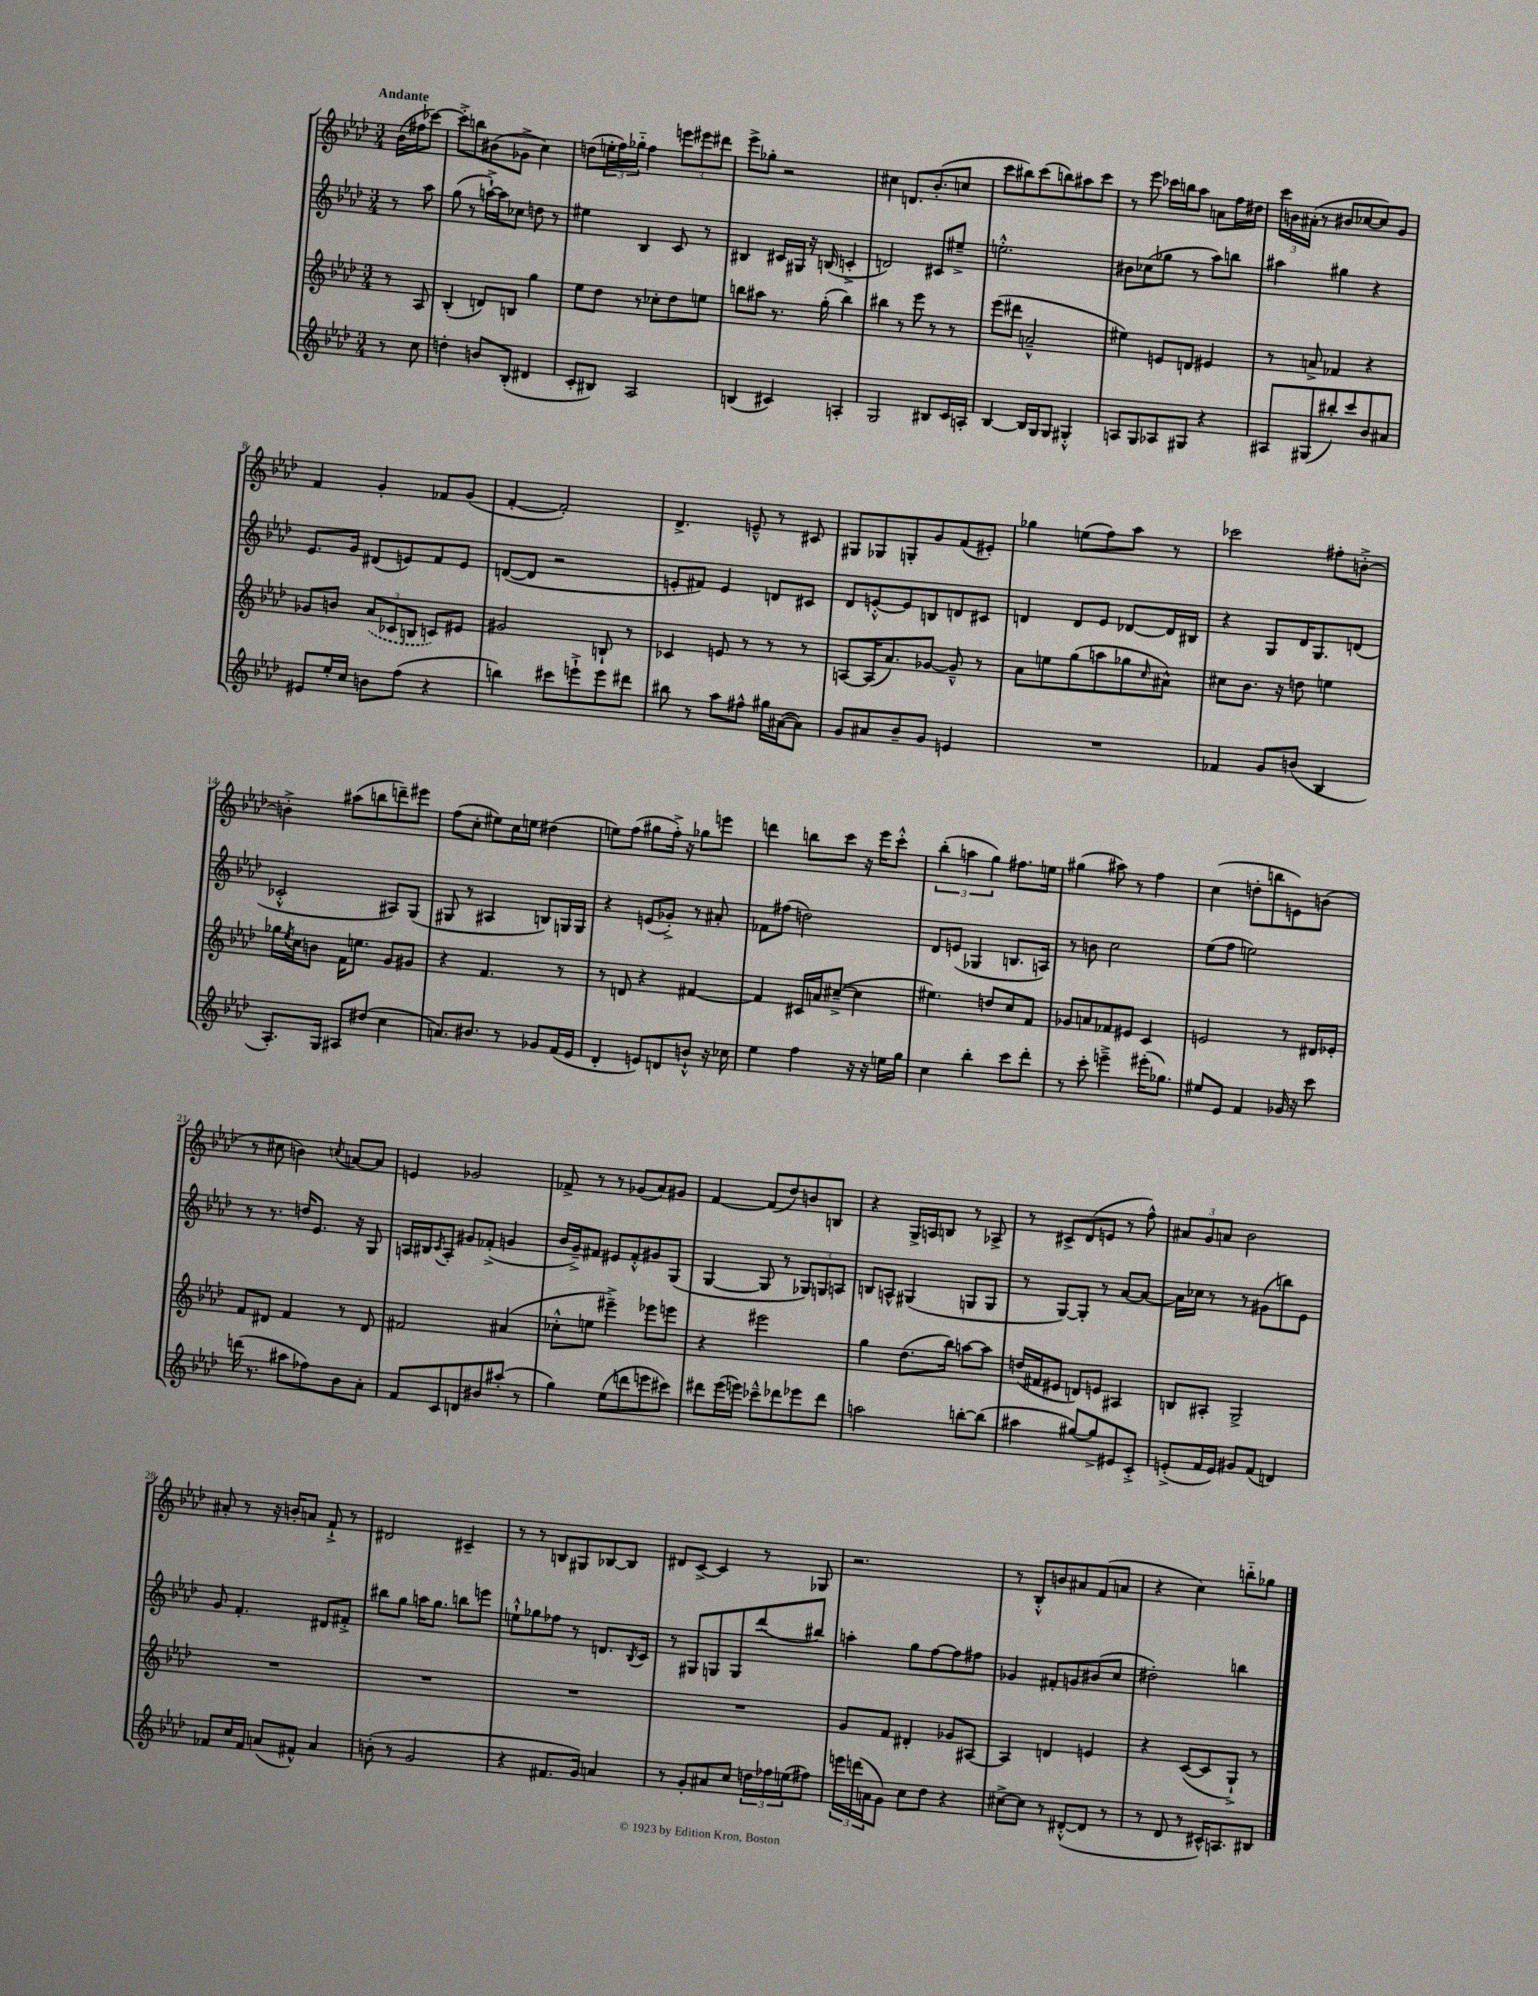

**kern	**kern	**kern	**kern
*staff4	*staff3	*staff2	*staff1
*clefG2	*clefG2	*clefG2	*clefG2
*k[b-e-a-d-]	*k[b-e-a-d-]	*k[b-e-a-d-]	*k[b-e-a-d-]
*M3/4	*M3/4	*M3/4	*M3/4
8r	8r	8r	(16b-
.	.	.	16ff#
8cc	8A-	8aa-	[8ccc-)
=	=	=	=
4dd'	(4B-'	(8gg	8ccc-'^]
.	.	8r	8bb
8b	8d)	[16aa`^)	(8b#
.	.	16aa]	.
(8B-'	8B	8cc-	8g-^
4d#	4gg	8dd	4cc)
.	.	8r	.
=	=	=	=
8c'	8ee-	4ee#	(8dd
8B#)	8dd-	.	24ee'
.	.	.	24ff)
.	.	.	24gg-'~
2A-	8r	4B-	4ff
.	8cc-'	.	.
.	8dd-	8c	12eee
.	.	.	12eee#
.	8ee	8r	.
.	.	.	12ddd#
=	=	=	=
(4B	8bb	4B#	8eee-^
.	8aa#	.	8gg-'
4c#)	8.r	16c#	2r
.	.	16G#	.
.	.	16r	.
.	(16gg'	(16B	.
4A'	4bb)	4c'^	.
=	=	=	=
2G	4bb#	2d)	4cc#
.	8r	.	8.d
.	8eee-	.	.
.	.	.	(8.b-'
8B#	8r	8c#	.
16c	8r	8ee#~^	8cc
16A'	.	.	.
=	=	=	=
[4B-	(8eee-	2.ee'^^	8ccc
.	8ddd#	.	8bb#)
16B-]	2a~^^	.	(8ccc
16G	.	.	.
8G	.	.	8bb)
4G#'^^	.	.	8aa#
.	.	.	8ccc
=	=	=	=
8A	4ee#)	8b#	8r
8G	.	(8cc-	8eee-
8A-	8e	8gg-	16ccc-
.	.	.	16bb
8G#	8d	8r	8aa-
4r	4e#	8aa-)	8a
.	.	8bb	16ff
.	.	.	16dd#
=	=	=	=
8A#	8r	4aa#	24ccc
.	.	.	24b
.	.	.	(24a#'
(8G#	8a^	.	8r
8bb#')	4f-	4gg#	8b#
8ccc	.	.	[8cc-
8b-	4r	4r	8cc-])
8a#	.	.	8g
=	=	=	=
8e#	8g-	8.e-	4f
16ee-'	8b	.	.
16cc	.	16g	.
8b	(12a-	(8d#	4g'
.	12c-	.	.
(8ff	.	8e)	.
.	12B	.	.
4r	8c)	8f	8f-
.	8e#	8e	(8g
=	=	=	=
4bb)	2g#	([8d	[4f'
.	.	8d]	.
8ccc#	.	2r	2f'])
8eee`^	.	.	.
8eee	8B`	.	.
8ddd#	8r	.	.
=	=	=	=
8bb#	4c-	8e'	4.d-^
8r	.	8f#)	.
8aa-	8e	4e	.
8ff#^^	8r	.	8e~^^
16gg#	8r	8d	8r
([16a#	.	.	.
8a#])	8r	8c#	8c#
=	=	=	=
8g	[8A	8d-	8G#
8a#	(16A]	[8e'^^	8G-
.	8.a-)	.	.
8b-~	.	8e]	8G'
8g	[8g-	8B	8g
4e	8g-~^^]	8d	(8f
.	8r	8c#	8e#')
=	=	=	=
2.r	8a-	4d	4gg-
.	8ee	.	.
.	(8gg	8d	(8ee
.	8aa	8e-	8ff)
.	8gg-	[8d-	8aa-
.	16qqcc	.	.
.	8a#^^)	16d-]	8r
.	.	16B#	.
=	=	=	=
4f-	8cc#	4r	2ccc-
.	8.b-	.	.
8g	.	8G	.
.	16r	.	.
(8b	8dd	16d-	.
.	.	8.G	.
4B-	4ee	.	8ff#'
.	.	(8d	[8b'^
=	=	=	=
8.A-')	16gg-	2c-'^^	4b'^]
.	8qee-	.	.
.	16cc	.	.
.	8b	.	.
16G	.	.	.
8A#	16f	.	(8aa#
.	8.ee	.	.
(8dd#	.	.	8bb
4cc	8g	8A#)	8ddd~)
.	8g#	(8G	8eee#
=	=	=	=
8.a)	4r	8G#	(8ff
.	.	8r	8cc'
8.b#	.	.	.
.	4.f	4A#	8ee#)
8r	.	.	16cc
.	.	.	16ee
8g-	.	8B)	(4dd#
(16f	8r	16G	.
16e-	.	16G	.
=	=	=	=
4d-'	8r	4r	8ee)
.	8d	.	(8ff
8e)	4r	(8e	8gg#
8d	.	8g-'^)	16ff'^)
.	.	.	16r
8b`^^	[4f#	8r	8gg-
16r	.	8a#'	8eee
16cc-	.	.	.
=	=	=	=
4ee-	4f#]	8f-	4ddd
.	.	(8ff#	.
4ff	16c#	2dd)	8bb
.	16a	.	.
.	([8cc#~^	.	8ccc
16r	4cc#]	.	16r
16r	.	.	16eee-
16ee	.	.	8ccc'^^
16gg	.	.	.
=	=	=	=
4cc	4.ee#)	8d-	(6bb-'
.	.	(8e	.
.	.	.	6aa
4bb-'	.	4G-	.
.	.	.	6gg)
.	8dd	.	.
8ccc	8cc	8.B	8.ff#
8ddd-'	8f	.	.
.	.	16A)	16ee
=	=	=	=
8r	8g-	8r	(4gg#
8ccc'	8a	8b	.
4eee~^	8f-	2cc	8aa#)
.	8e#	.	8r
(16eee#'	4c	.	4ff
8.gg-)	.	.	.
=	=	=	=
8ee#	2e	(8ee-	(4cc
8e-	.	8ff	.
4f	.	2ee)	8dd'
.	.	.	8bb
16g-	8r	.	8e)
16r	.	.	.
8ccc	16d#	.	(8b
.	16e-'	.	.
=	=	=	=
(16ddd	8f	8r	8r
8.r	.	.	.
.	8d#	8.r	8cc#
8aa#	4f	.	4b)
.	.	16dd	.
8ff-)	.	8.e-	.
.	.	.	8qcc
8b-	8r	.	[8a
.	.	16r	.
8a-'	8d#	8G	8a]
=	=	=	=
8f	2f#	16A	4e
.	.	16B#	.
.	.	8qc	.
8c	.	8A'	.
8d	.	8g#	2g-
8b#	.	(8f-'^	.
(8aa#'	(4a#	4g	.
8r	.	.	.
=	=	=	=
4gg)	8cc-'^^	16b-	8f-^
.	.	16g~^)	.
.	8ee	8f#	8r
(8ee-	4eee#~^)	8e#	8r
8ddd	.	8f#'^^	(8g-
8eee	8eee-	8g#	8a-)
8ccc#)	8eee	(8G	8g#
=	=	=	=
8ddd#	4r	[4G	[4f
(16eee-	.	.	.
16eee)	.	.	.
8ccc-~^^	2eee#	8G]	(8f]
8ddd-	.	8r	8dd-)
8eee-	.	12G-)	8b
.	.	12G	.
8ddd-	.	.	8B
.	.	12A	.
=	=	=	=
2aa	4gg	8B	4r
.	.	8A^^	.
.	(8.dd-	(4G#	16G^
.	.	.	16A
.	.	.	8B
.	16bb-)	.	.
[8bb'	[8aa	8G	8r
(8bb]	8aa]	8G	8A-^
=	=	=	=
4aa#	(16dd	8r	8r
.	16f#	.	.
.	8e#	[8G)	8c#^
[8gg#)	8d)	8G']	(8d-
8gg#^]	8e	8r	8e
8e#	4A#	[8a-	8r
8c'^	.	8a-_	8ff^^)
=	=	=	=
(8e'^	8B	16a-]	12a#
.	.	16cc-	.
.	.	.	12g
16f	8A#'	8r	.
.	.	.	12a
16e)	.	.	.
8g#	2G^	8r	2b-
(8f	.	(8g#	.
4d)	.	8bb)	.
.	.	8e-	.
=	=	=	=
8f-	2.r	8g	8a#'
16cc	.	4.f'	8r
16f-	.	.	.
(8a	.	.	16r
.	.	.	16b'
8f#^^)	.	.	8a
4a	.	8d#	8f`^
.	.	8f#'^	8r
=	=	=	=
(8b'	2.r	8bb#	2d#
8r	.	8gg	.
2g	.	16aa	.
.	.	8.gg	.
.	.	8bb	4c#~
.	.	8eee	.
=	=	=	=
4r	2.r	8ee`^^	8r
.	.	8gg-	8r
8.f#	.	8ff-	8B
.	.	8r	8G#
16g)	.	.	.
4a	.	8.d	[8B-
.	.	.	8B-]
.	.	8qB-	.
.	.	16c	.
=	=	=	=
8r	2.r	8r	8d#
8g'	.	8G#	[8c^
8a#	.	8G	4c]
8cc	.	8G	.
24dd	.	(8ddd-	8r
24ff-	.	.	.
(24ee	.	.	.
8ff#)	.	8bb#)	8G-
=	=	=	=
24eee	8g	4aa'	2.r
(24ddd	.	.	.
24a	.	.	.
8g)	8f	.	.
8cc	4d#'	8gg	.
8dd-	.	[8ff	.
4r	8g-	8ff]	.
.	[8A#	8ff#	.
=	=	=	=
[8cc#^	4A#]	4g-	8r
8cc#]	.	.	8B-'^^
8r	4d	8f#'	8b
([8d#'^^	.	8g	8a#
8d#]	4e	(8b#	(8f
8r	.	8cc	8a
=	=	=	=
8r	4r	2dd#')	4r
8d-	.	.	.
8r	([8c	.	4cc)
16c#^^)	8c]	.	.
8.A	.	.	.
.	8G`^)	4bb	8bb'~
8B#	8r	.	8gg-
==	==	==	==
*-	*-	*-	*-
